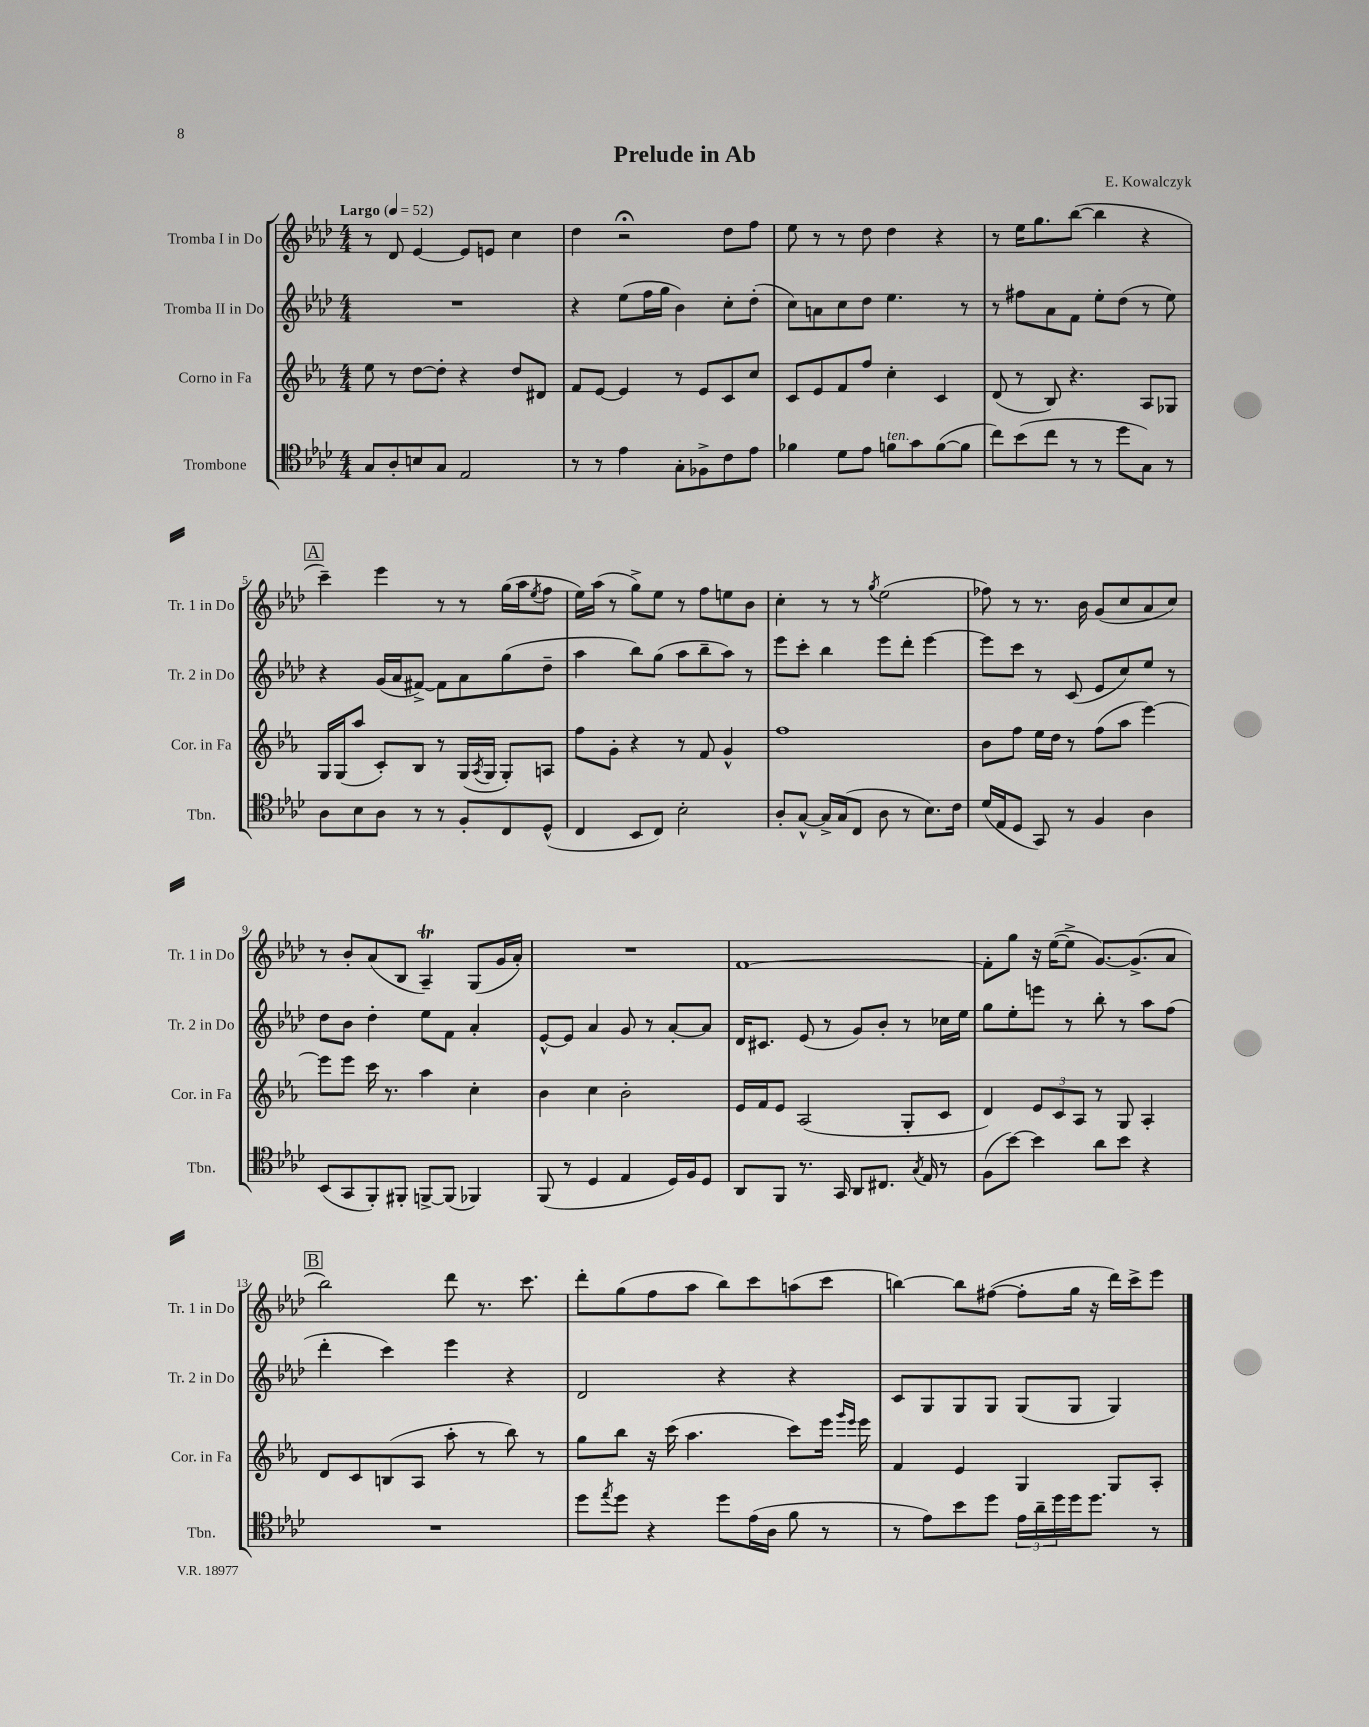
\header { title = "Prelude in Ab" composer = "E. Kowalczyk" }
<<
\new StaffGroup <<
\new Staff = "s0" \with { instrumentName = "Tromba I in Do" shortInstrumentName = "Tr. 1 in Do" } {
    \clef treble \key aes \major \numericTimeSignature \time 4/4 \tempo "Largo" 4 = 52
    r8 des'8 ees'4~ ees'8 e'8 c''4 |
    des''4 r2\fermata des''8 f''8 |
    ees''8 r8 r8 des''8 des''4 r4 |
    r8 ees''16 g''8. bes''8~( bes''4 r4 |
    \mark \markup { \box "A" } c'''4--) ees'''4 r8 r8 g''16( aes''16 \acciaccatura { ees''8 } f''8 |
    ees''16) aes''16( r8 g''8->) ees''8 r8 f''8 e''8 bes'8 |
    c''4-. r8 r8 \acciaccatura { g''8 } ees''2( |
    fes''8) r8 r8. bes'16 g'8( c''8 aes'8 c''8) |
    r8 bes'8-. aes'8( bes8 aes4--\trill) g8( g'16 aes'16-.) |
    R1 |
    f'1~ |
    f'8-. g''8 r16 ees''16~( ees''8-> g'8.~) g'8.->( aes'8 |
    \mark \markup { \box "B" } bes''2) des'''8 r8. c'''8. |
    des'''8-. g''8( f''8 aes''8 bes''8) c'''8 a''8( c'''8 |
    b''4~) b''8 fis''8~( fis''8-. g''16 r16 des'''16) c'''16-> ees'''8 \bar "|." |
}
\new Staff = "s1" \with { instrumentName = "Tromba II in Do" shortInstrumentName = "Tr. 2 in Do" } {
    \clef treble \key aes \major \numericTimeSignature \time 4/4
    R1 |
    r4 ees''8( f''16 g''16 bes'4) c''8-. des''8-.( |
    c''8) a'8 c''8 des''8 ees''4. r8 |
    r8 fis''8 aes'8 f'8 ees''8-. des''8( r8 ees''8) |
    \mark \markup { \box "A" } r4 g'16( aes'16 fis'8~->) fis'8 aes'8 g''8( des''8-- |
    aes''4 bes''8) g''8( aes''8 bes''8-- aes''8) r8 |
    ees'''8 c'''8-. bes''4 ees'''8 des'''8-. ees'''4~ |
    ees'''8 c'''8 r8 c'8( ees'8 c''8) ees''8 r8 |
    des''8 bes'8 des''4-. ees''8 f'8 aes'4-. |
    ees'8~-^ ees'8 aes'4 g'8 r8 aes'8~-. aes'8 |
    des'16 cis'8. ees'8( r8 g'8) bes'8-. r8 ces''16 ees''16 |
    g''8 ees''8-. e'''8 r8 bes''8-. r8 aes''8 f''8( |
    \mark \markup { \box "B" } des'''4-. c'''4) ees'''4 r4 |
    des'2 r4 r4 |
    c'8 g8 g8 g8 g8( g8 g4) \bar "|." |
}
\new Staff = "s2" \with { instrumentName = "Corno in Fa" shortInstrumentName = "Cor. in Fa" } {
    \clef treble \key ees \major \numericTimeSignature \time 4/4
    ees''8 r8 d''8~ d''8-. r4 d''8 dis'8 |
    f'8 ees'8~ ees'4 r8 ees'8 c'8 c''8 |
    c'8 ees'8 f'8 f''8 c''4-. c'4 |
    d'8( r8 bes8) r4. aes8 ges8 |
    \mark \markup { \box "A" } g16 g16( aes''8 c'8-.) bes8 r8 g16( \acciaccatura { aes8 } g16 g8-.) a8 |
    f''8 g'8-. r4 r8 f'8 g'4-^ |
    f''1 |
    bes'8 f''8 ees''16 d''16 r8 f''8( aes''8 ees'''4~) |
    ees'''8 ees'''8 c'''16 r8. aes''4 c''4-. |
    bes'4 c''4 bes'2-. |
    ees'16 f'16 ees'8 aes2( g8-. c'8 |
    d'4) \tuplet 3/2 { ees'8 c'8 aes8 } r8 g8 aes4-. |
    \mark \markup { \box "B" } d'8 c'8 b8( aes8 aes''8-. r8 bes''8) r8 |
    g''8 bes''8 r16 c'''16( aes''4. c'''8) ees'''16 \grace { g'''16 ees'''16 } ees'''16 |
    f'4 ees'4 g4 g8 aes8-. \bar "|." |
}
\new Staff = "s3" \with { instrumentName = "Trombone" shortInstrumentName = "Tbn." } {
    \clef tenor \key aes \major \numericTimeSignature \time 4/4
    g8 aes8-. b8 g8 ees2 |
    r8 r8 ees'4 g8-. fes8-> c'8 ees'8 |
    fes'4 des'8 ees'8 f'8^\markup { \italic "ten." } g'8 f'8~( f'8 |
    c''8) bes'8( c''8 r8 r8 des''8 g8) r8 |
    \mark \markup { \box "A" } aes8 bes8 aes8 r8 r8 f8-. c8 des8-^( |
    c4 bes,8 c8) bes2-. |
    aes8-. g8~-^ g16-> g16( c8 aes8 r8 bes8.) c'16 |
    des'16( ees16 des8 g,8) r8 f4 aes4 |
    bes,8( g,8 f,8-.) fis,8-. f,8~-> f,8( fes,4) |
    f,8( r8 des4 ees4 des16) f16 des8 |
    aes,8 f,8 r8. g,16 aes,8 cis8. \acciaccatura { g8 } ees16 r8 |
    f8( bes'8~) bes'4 aes'8 bes'8 r4 |
    \mark \markup { \box "B" } R1 |
    des''8 \acciaccatura { ees''8 } des''8 r4 des''8 ees'16( aes16 f'8 r8 |
    r8 ees'8) bes'8 des''8 \tuplet 3/2 { ees'16 aes'16-- des''16 } des''16 des''8. r8 \bar "|." |
}
>>
>>
